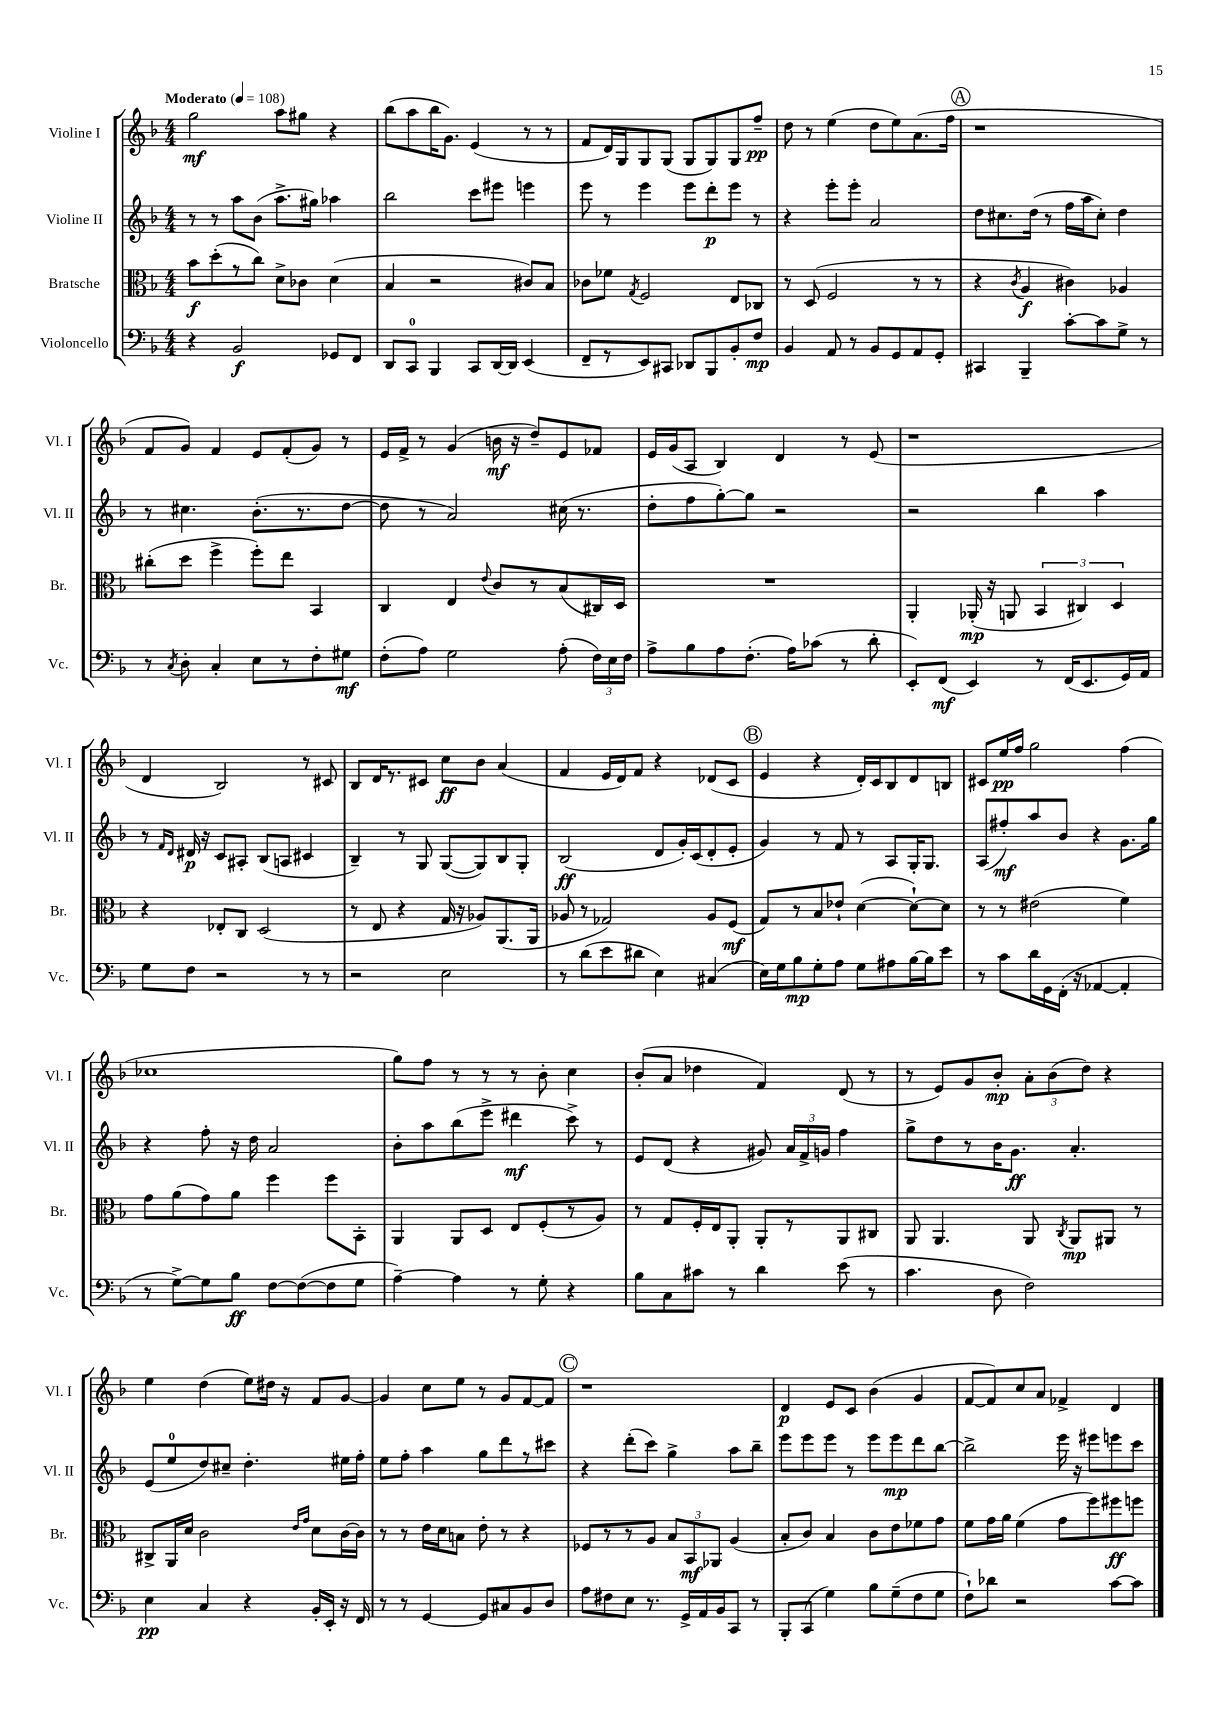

**kern	**kern	**kern	**kern
*staff4	*staff3	*staff2	*staff1
*clefF4	*clefC3	*clefG2	*clefG2
*k[b-]	*k[b-]	*k[b-]	*k[b-]
*M4/4	*M4/4	*M4/4	*M4/4
*MM108	*MM108	*MM108	*MM108
4r	8b-	8r	2gg
.	(8dd'	8r	.
2BB-	8r	8aa	.
.	8cc)	(8b-	.
.	8d^	8.aa^	8aa
.	8c-	.	8gg#
.	.	16gg#)	.
8GG-	(4d	4aa-	4r
8FF	.	.	.
=	=	=	=
8DD	4B-	2bb-	(8bb-
8CC	.	.	8aa
4BBB-	2r	.	16bb-
.	.	.	8.g)
8CC	.	8ccc	(4e
[16DD	.	8eee#	.
16DD]	.	.	.
(4EE	8c#)	4eee	8r
.	8B-	.	8r
=	=	=	=
8FF~	8c-	8eee	8f
8r	8f-	8r	16d)
.	.	.	16G
.	8qG	.	.
8EE)	2F	4eee	8G
8CC#	.	.	(8G
8DD-	.	8eee	8G
8BBB-	.	8ddd'	8G)
8BB-'	8E	8eee	8G
8F	8C-	8r	8ff~
=	=	=	=
4BB-	8r	4r	8dd
.	(8D	.	8r
8AA	2F	8eee'	(4ee
8r	.	8eee'	.
8BB-	.	2a	8dd
8GG	.	.	8ee)
8AA	8r	.	(8.a
8GG'	8r	.	.
.	.	.	16ff
=	=	=	=
4CC#	4r	8dd	1r
.	.	8.cc#	.
.	8qc	.	.
4BBB-~	4A	.	.
.	.	(16dd	.
.	.	8r	.
[8c'	4c#)	16ff	.
.	.	16aa	.
8c]	.	8cc#')	.
8G^	4A-	4dd	.
8r	.	.	.
=	=	=	=
8r	(8cc#'	8r	8f
8qC	.	.	.
8D'	8dd	4.cc#	8g)
4C'	4ff^	.	4f
8E	8ff')	(8.b-'	8e
8r	8ee	.	(8f'
.	.	8.r	.
8F'	4BB-	.	8g)
8G#	.	[8dd	8r
=	=	=	=
(8F'	4C	8dd]	16e
.	.	.	16f^
8A)	.	8r	8r
2G	4E	2a)	(4g
.	8qqe	.	.
.	8c	.	16b
.	.	.	16r
.	8r	.	8dd~)
(8A'	(8B-	(16cc#	8e
.	.	8.r	.
24F)	16C#)	.	8f-
24E	.	.	.
.	16D	.	.
24F	.	.	.
=	=	=	=
8A^	1r	8dd'	16e
.	.	.	(16g
8B-	.	8ff	8A
8A	.	[8gg')	4B-)
(8.F'	.	8gg]	.
.	.	2r	4d
16A)	.	.	.
(8c-	.	.	.
8r	.	.	8r
8d'	.	.	(8e
=	=	=	=
8EE')	4AA'	2r	1r
(8FF	.	.	.
4EE)	(16AA-'	.	.
.	16r	.	.
.	8AA	.	.
8r	6BB-	4bb-	.
(16FF	.	.	.
.	6C#)	.	.
8.EE	.	.	.
.	.	4aa	.
.	6D	.	.
16GG)	.	.	.
16AA	.	.	.
=	=	=	=
8G	4r	8r	4d
.	.	16qqf	.
.	.	16qqd	.
8F	.	16d#	.
.	.	16r	.
2r	8E-'	8c	2B-)
.	8C	8A#'	.
.	(2D	(8B-	.
.	.	8A	.
8r	.	4c#	8r
8r	.	.	8c#
=	=	=	=
2r	8r	4B-~)	8B-
.	8E	.	16d
.	.	.	8.r
.	4r	8r	.
.	.	8G	8c#
2E	16G	([8G	8cc
.	16r	.	.
.	8A-)	8G])	8b-
.	(8.AA	8B-	(4a
.	.	8G'	.
.	16AA	.	.
=	=	=	=
8r	8A-	(2B-	4f
(8d	8r	.	.
8e	2G-)	.	16e
.	.	.	16d)
8d#	.	.	8f
4E)	.	8d	4r
.	.	16g')	.
.	.	(16c	.
(4C#	8A-	8d'	(8d-
.	(8F	8e'	8c
=	=	=	=
16E)	8G)	4g)	4e
16G	.	.	.
8B-	8r	.	.
8G'	8B-	8r	4r
8A	8e-`	8f	.
8G	([4d	8r	16d')
.	.	.	16c
8A#	.	8A	8B-
[16B-	8d`_)	16G'	8d
16B-]	.	8.G	.
8e	8d]	.	8B
=	=	=	=
8r	8r	(8A	8c#
8c	8r	8ff#')	16ee
.	.	.	16ff
16d	(2e#	8aa	2gg
16GG	.	.	.
(16FF'	.	8b-	.
16r	.	.	.
[4AA-	.	4r	.
4AA-']	4f)	8.g	(4ff
.	.	16gg	.
=	=	=	=
8r	8g	4r	1cc-
[8G^)	(8a	.	.
8G]	8g)	8ff'	.
8B-	8a	16r	.
.	.	16dd	.
[8F	4ff	2a	.
(8F_	.	.	.
8F]	8ff	.	.
8G	8BB-'	.	.
=	=	=	=
[4A~)	4AA	8b-'	8gg)
.	.	8aa	8ff
4A]	8AA	(8bb-	8r
.	8D	8eee^	8r
8r	8E	4ddd#	8r
8G'	(8F'	.	8b-'
4r	8r	8ccc^)	4cc
.	8A)	8r	.
=	=	=	=
8B-	8r	8e	(8b-'
8C	8G	(8d	8a
8c#	16F'	4r	4dd-
.	16E	.	.
8r	8AA'	.	.
4d	8AA'	8g#)	4f)
.	8r	24a	.
.	.	24f^	.
.	.	24g	.
(8e	8AA	4ff	(8d
8r	8C#	.	8r
=	=	=	=
4.c	8AA	8gg^	8r
.	4.AA	8dd	8e)
.	.	8r	8g
8D	.	16b-	8b-'
.	.	8.g	.
2F)	8AA	.	12a'
.	.	.	(12b-
.	8qC	.	.
.	8AA	4.a'	.
.	.	.	12dd)
.	8AA#	.	4r
.	8r	.	.
=	=	=	=
4E	8C#^	(8e	4ee
.	16AA	8ee	.
.	16d	.	.
4C	2c	8dd)	(4dd
.	.	8cc#~	.
4r	.	4.dd'	8ee)
.	.	.	16dd#
.	.	.	16r
.	16qqe	.	.
.	16qqg	.	.
16BB-'	8d	.	8f
16EE'	.	.	.
16r	[16c	16ee#	[8g
16FF	16c]	16ff'	.
=	=	=	=
8r	8r	8ee	4g]
8r	8r	8ff'	.
[4GG	16e	4aa	8cc
.	16d	.	.
.	8B	.	8ee
8GG]	8e'	8gg	8r
8C#	8r	8ddd	8g
8BB-	4r	8r	[8f
8D	.	8ccc#	8f]
=	=	=	=
8A	8F-	4r	1r
8F#	8r	.	.
8E	8r	(8ddd'	.
8.r	8A	8ccc)	.
.	12B-	4gg^	.
16GG^	.	.	.
.	12BB-	.	.
16AA	.	.	.
.	12AA-	.	.
16BB-	.	.	.
8CC	(4A	8aa	.
8r	.	8bb-~	.
=	=	=	=
8BBB-'	8B-'	8eee	4d
(8CC	8c)	8eee	.
4G)	4B-	8eee	8e
.	.	8r	8c
8B-	8c	8eee	(4b-
(8G~	8e	8eee	.
8F	8f-	8ddd	4g
8G	8g	[8bb-	.
=	=	=	=
8F`)	8f	2bb-^]	[8f
8d-	16g	.	8f])
.	16a	.	.
2r	(4f	.	8cc
.	.	.	8a
.	8g	16eee	4f-^
.	.	16r	.
.	8ff)	8eee#	.
[8c	8ff#	8eee	4d
8c]	8ff	8ccc	.
==	==	==	==
*-	*-	*-	*-
